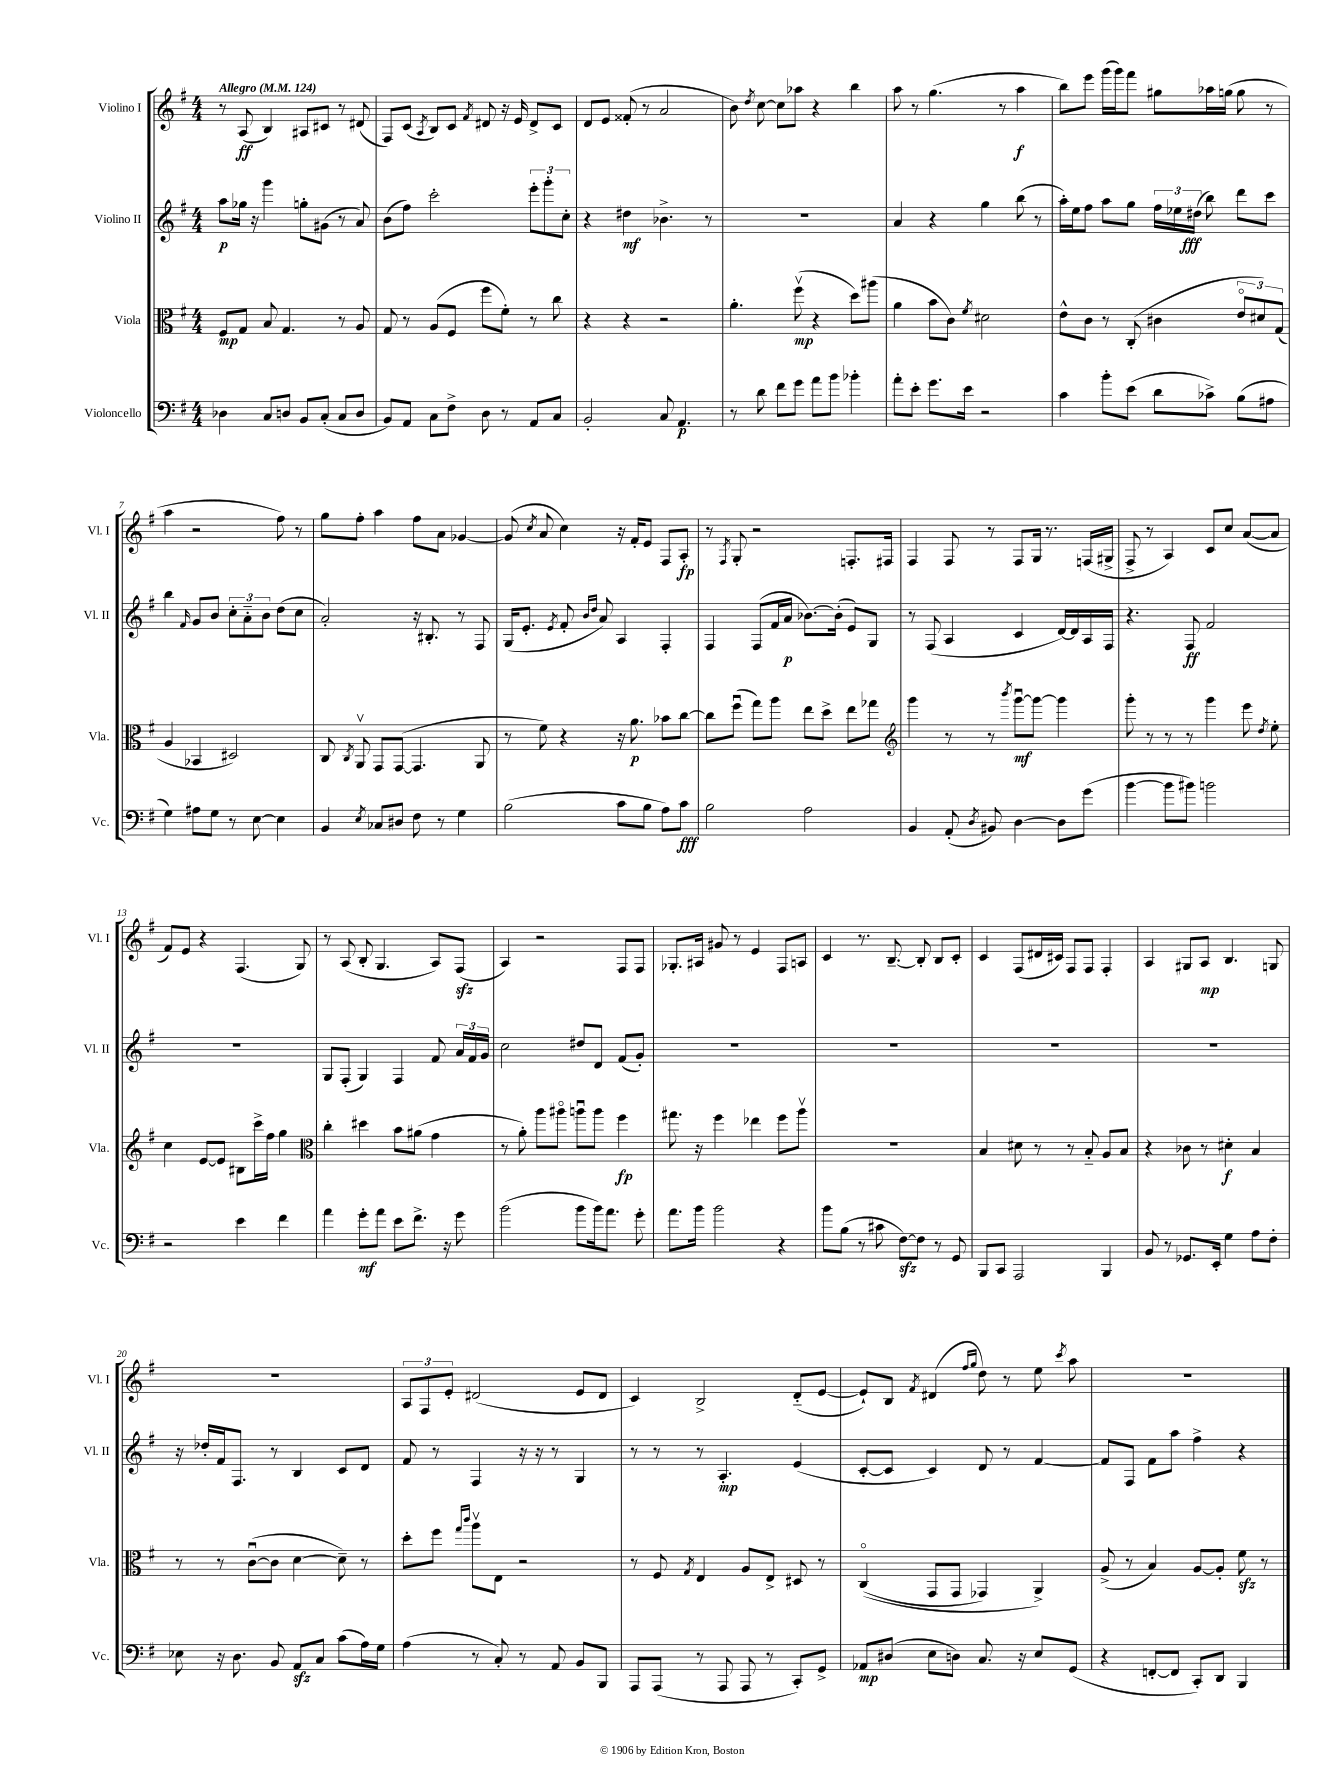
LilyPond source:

<<
\new StaffGroup <<
\new Staff = "s0" \with { instrumentName = "Violino I" shortInstrumentName = "Vl. I" } {
    \clef treble \key g \major \numericTimeSignature \time 4/4 \tempo "Allegro" 4 = 124
    \autoBeamOff r8 a8\ff( b4) ais8[ cis'8] r8 dis'8( |
    fis8[) c'8]( \acciaccatura { a8 } b8[) c'8] \acciaccatura { fis'8 } dis'8 r16 e'16 dis'8[-> c'8] |
    d'8[ e'8] fisis'8-.( r8 a'2 |
    b'8) \acciaccatura { d''8 } c''8~ c''8[ aes''8] r4 b''4 |
    a''8 r8 g''4.( r8 a''4\f |
    b''8[) e'''8] g'''16[( g'''16) fis'''8] gis''8[ aes''16 g''16]( g''8 r8 |
    a''4 r2 fis''8) r8 |
    g''8[ fis''8]-. a''4 fis''8[ a'8] ges'4~ |
    ges'8( \acciaccatura { c''8 } a'8 c''4) r16 fis'16[-. e'8] fis8[ a8]-.\fp |
    r8 \acciaccatura { fis8 } g8-. r2 f8.[-. fis16] |
    fis4 fis8 r8 fis8[ g16] r8. f16[( gis16]-> |
    fis8-> r8 a4) c'8[ c''8] a'8[~( a'8] |
    fis'8[) e'8] r4 fis4.( g8) |
    r8 a8( b8-. g4. a8[) fis8]\sfz( |
    a4) r2 fis8[ fis8] |
    ges8.[-. ais16] gis'8 r8 e'4 fis8[ a8] |
    c'4 r8. b8.~-- b8-. b8[ c'8]-. |
    c'4 fis8[( dis'16 cis'16]) fis8[ fis8] fis4-. |
    a4 gis8[ a8]\mp b4. g8 |
    R1 |
    \tuplet 3/2 { a8[ fis8 e'8]-. } dis'2( e'8[ dis'8] |
    c'4) b2-> d'8[-_( e'8]~ |
    e'8[-!) b8] \acciaccatura { fis'8 } dis'4( \grace { fis''16[ g''16] } d''8) r8 e''8 \acciaccatura { c'''8 } a''8 |
    R1 \bar "|." |
}
\new Staff = "s1" \with { instrumentName = "Violino II" shortInstrumentName = "Vl. II" } {
    \clef treble \key g \major \numericTimeSignature \time 4/4
    \autoBeamOff a''8[\p ges''16] r16 g'''4 g''8[-. gis'8]( r8 a'8) |
    b'8[( fis''8]) c'''2-. \tuplet 3/2 { e'''8[-. g'''8-. c''8]-. } |
    r4 dis''4\mf bes'4.-> r8 |
    R1 |
    a'4 r4 g''4 b''8( r8 |
    a''16[-.) e''16 fis''8] a''8[ g''8] \tuplet 3/2 { fis''16[ ees''16 dis''16]\fff( } b''8) d'''8[ c'''8] |
    b''4 \grace { fis'16 } g'8[ b'8] \tuplet 3/2 { c''8[-. a'8-_ b'8] } d''8[( c''8] |
    a'2-.) r16 bis8.-. r8 fis8 |
    g16[( e'8.]-. \acciaccatura { e'8 } fis'8-. \grace { b'16[ d''16] } a'8) a4 fis4-. |
    fis4 fis8[( fis'16 a'16]\p bes'8.[~) bes'16]-.( e'8[) g8] |
    r8 fis8( a4 c'4 d'16[~) d'16 a16 fis16] |
    r4. fis8\ff fis'2 |
    R1 |
    g8[ fis8]-.( g4) fis4 fis'8 \tuplet 3/2 { a'16[ fis'16 g'16] } |
    c''2 dis''8[ d'8] fis'8[( g'8]-.) |
    R1 |
    R1 |
    R1 |
    R1 |
    r16 des''16[-. fis'16 fis8.] r8 b4 c'8[ d'8] |
    fis'8 r8 fis4 r16 r16 r8 g4 |
    r8 r8 r8 a4.-.\mp e'4( |
    c'8[~-. c'8] c'4) d'8 r8 fis'4~ |
    fis'8[ fis8] fis'8[ a''8] fis''4-> r4 \bar "|." |
}
\new Staff = "s2" \with { instrumentName = "Viola" shortInstrumentName = "Vla." } {
    \clef alto \key g \major \numericTimeSignature \time 4/4
    \autoBeamOff fis8[\mp g8] b8 g4. r8 a8 |
    g8 r8 a8[( fis8] fis''8[ fis'8]-.) r8 c''8 |
    r4 r4 r2 |
    a'4.-. fis''8\upbow\mp( r4 d''8[) ais''8]( |
    a'4 b'8[ c'8]) \acciaccatura { fis'8 } dis'2 |
    e'8[-^ c'8] r8 c8-.( cis'4 \tuplet 3/2 { e'8[\flageolet dis'8) g8]( } |
    a4 bes,4 dis2) |
    c8 \acciaccatura { c8 } a,8\upbow g,8[ g,8]~( g,4. a,8 |
    r8 fis'8) r4 r16 a'8.\p bes'8[ c''8]~ |
    c''8[ fis''8]\downbow( g''8[) a''8] e''8[ d''8]-> e''8[ ges''8] |
    \clef treble g'''4 r8 r8 \acciaccatura { b'''8 } g'''8[~\downbow\mf g'''8]~ g'''4 |
    g'''8-. r8 r8 r8 g'''4 e'''8 \acciaccatura { d''8 } e''8-. |
    c''4 e'8[~ e'8] bis8[ c'''16-> fis''16] g''4 |
    \clef alto c''4-. dis''4 b'8[ ais'8]( g'4 |
    r8 a'8-.) a''8[ ais''8]\flageolet a''8[\downbow a''8] fis''4\fp |
    gis''8. r16 fis''4 ees''4 fis''8[ a''8]\upbow |
    R1 |
    b4 dis'8 r8 r8 b8-_ a8[ b8] |
    r4 ces'8 r8 dis'4-.\f b4 |
    r8 r8 c'8[~\downbow( c'8] d'4~ d'8--) r8 |
    d''8[-. fis''8] \grace { g''16[ c'''16] } a''8[\upbow e8] r2 |
    r8 fis8 \acciaccatura { g8 } e4 a8[ e8]-> dis8 r8 |
    c4\flageolet(\( g,8[ g,8] ges,4) a,4->\) |
    a8->( r8 b4) a8[~ a8]-. fis'8\sfz r8 \bar "|." |
}
\new Staff = "s3" \with { instrumentName = "Violoncello" shortInstrumentName = "Vc." } {
    \clef bass \key g \major \numericTimeSignature \time 4/4
    \autoBeamOff des4 c8[ d8] b,8[ c8]-.( c8[ d8] |
    b,8[) a,8] c8[ fis8]-> d8 r8 a,8[ c8] |
    b,2-. c8 a,4.\p |
    r8 d'8 fis'8[ g'8] a'8[ b'8] bes'4-. |
    a'8[-. e'8]-. g'8.[ e'16] r2 |
    c'4 b'8[-. e'8]( d'8[ ces'8]->) b8[( ais8] |
    g4) ais8[ g8] r8 e8~ e4 |
    b,4 \acciaccatura { e8 } ces8[ dis8] fis8 r8 g4 |
    b2( c'8[ b8] a8[) c'8]\fff |
    b2 a2 |
    b,4 a,8-.( \acciaccatura { d8 } bis,8) d4~ d8[ g'8]( |
    b'4~ b'8[ bis'8]) b'2 |
    r2 e'4 fis'4 |
    a'4 g'8[-.\mf a'8] e'8[ fis'8.]-> r16 g'8 |
    b'2( b'8[ b'16) a'8.] g'8-. |
    a'8.[ b'16] b'2 r4 |
    b'8[ b8]( r8 cis'8 fis8[~\sfz) fis8] r8 g,8 |
    b,,8[ c,8] a,,2 b,,4 |
    b,8 r8 ges,8.[ e,16]-. g4 a8[ fis8]-. |
    ees8 r16 d8. b,8 a,8[\sfz c8] c'8[( a16) g16] |
    a4( r8 c8-.) r8 a,8 b,8[ b,,8] |
    a,,8[ a,,8]( r8 a,,8 a,,8 r8 c,8[-.) g,8]-> |
    aes,8[\mp dis8]( e8[ d8]) c8. r16 e8[ g,8]( |
    r4 f,8[~-. f,8] c,8[-.) d,8] b,,4 \bar "|." |
}
>>
>>
